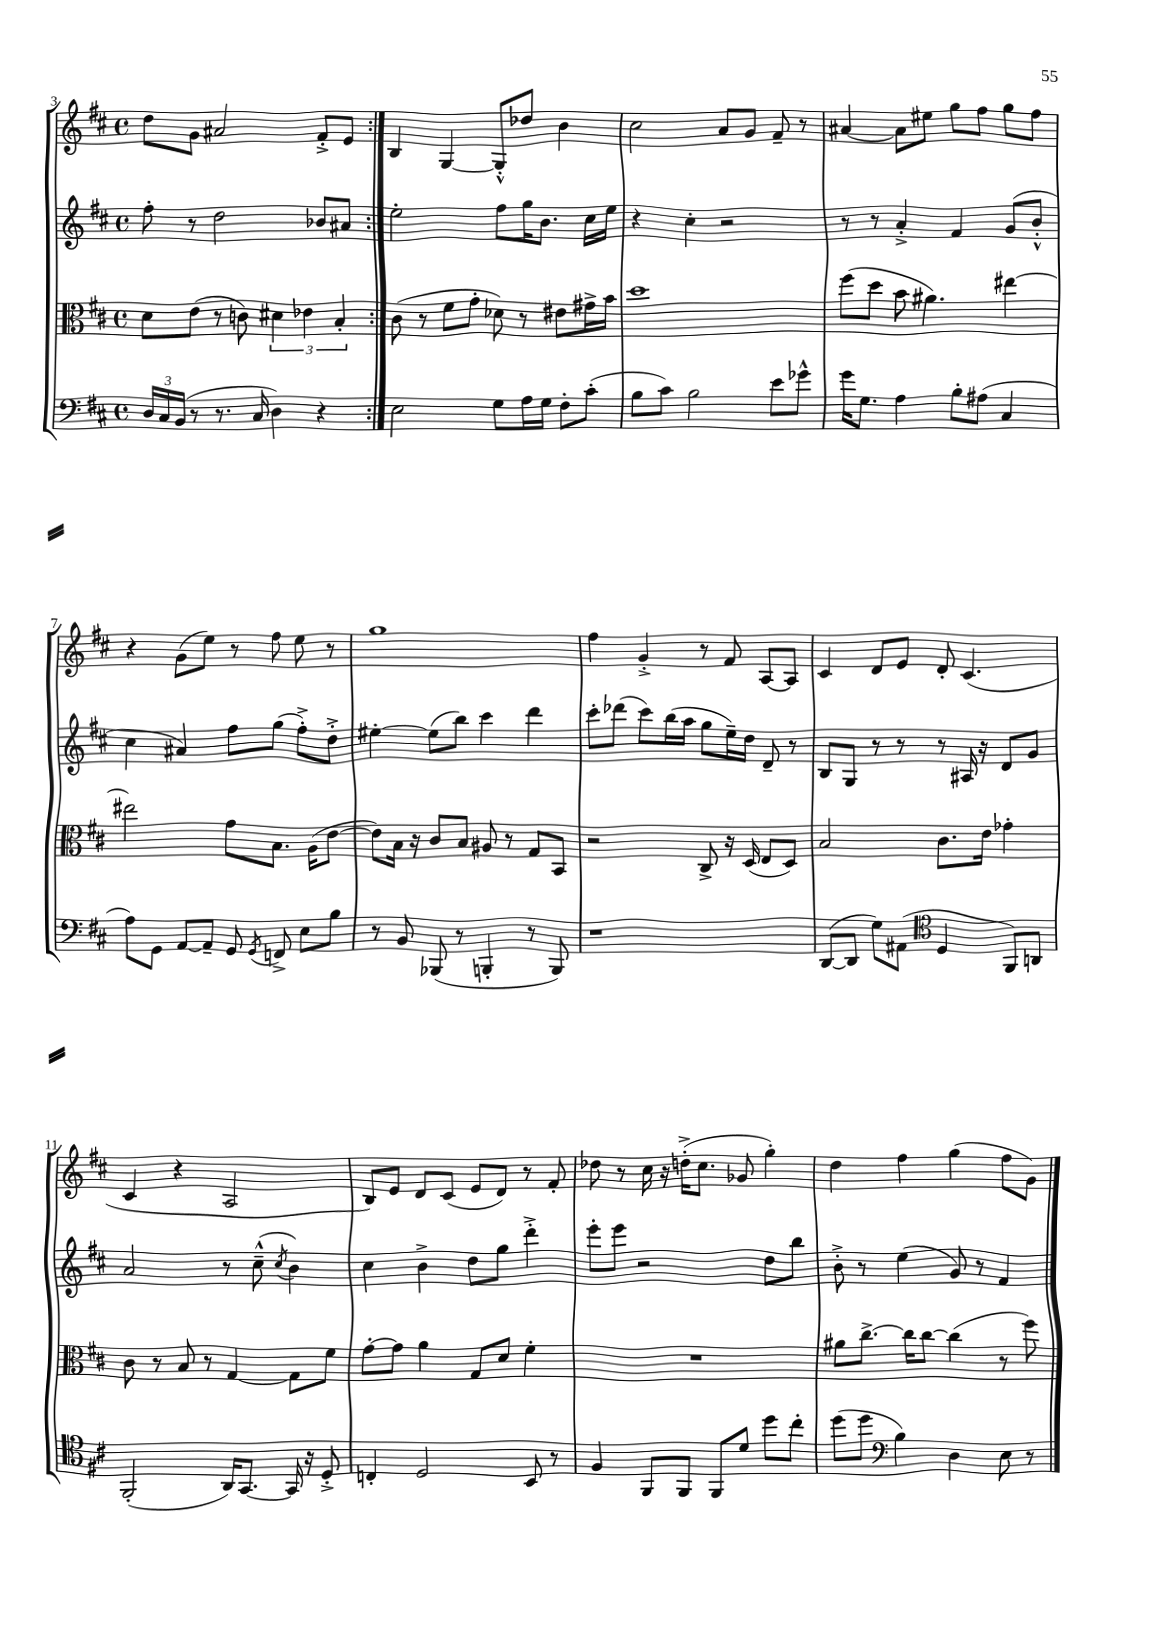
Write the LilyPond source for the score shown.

<<
\new StaffGroup <<
\new Staff = "s0" {
    \clef treble \key d \major \defaultTimeSignature \time 4/4
    \autoBeamOff \repeat volta 2 { d''8[ g'8] ais'2 fis'8[-.-> e'8] | }
    b4 g4~ g8[-.-^ des''8] b'4 |
    cis''2 a'8[ g'8] fis'8-- r8 |
    ais'4~ ais'8[ eis''8] g''8[ fis''8] g''8[ fis''8] |
    r4 g'8[( e''8]) r8 fis''8 e''8 r8 |
    g''1 |
    fis''4 g'4-.-> r8 fis'8 a8[~ a8] |
    cis'4 d'8[ e'8] d'8-. cis'4.( |
    cis'4 r4 a2 |
    b8[) e'8] d'8[ cis'8]( e'8[ d'8]) r8 fis'8-. |
    des''8 r8 cis''16 r16 d''16[-.->( cis''8.] ges'8 g''4-.) |
    d''4 fis''4 g''4( fis''8[ g'8]) \bar "|." |
}
\new Staff = "s1" {
    \clef treble \key d \major \defaultTimeSignature \time 4/4
    \autoBeamOff \repeat volta 2 { fis''8-. r8 d''2 bes'8[ ais'8] | }
    e''2-. fis''8[ g''16 b'8.] cis''16[ e''16] |
    r4 cis''4-. r2 |
    r8 r8 a'4-.-> fis'4 g'8[( b'8]-.-^ |
    cis''4 ais'4) fis''8[ g''8]( fis''8[-.->) d''8]-.-> |
    eis''4~-. eis''8[( b''8]) cis'''4 d'''4 |
    cis'''8[-. des'''8]( cis'''8[) b''16( a''16] g''8[ e''16--) d''16] d'8-- r8 |
    b8[ g8] r8 r8 r8 ais16 r16 d'8[ g'8] |
    a'2 r8 cis''8---^( \acciaccatura { cis''8 } b'4) |
    cis''4 b'4-> d''8[ g''8] d'''4-.-> |
    e'''8[-. e'''8] r2 d''8[ b''8] |
    b'8-.-> r8 e''4( g'8) r8 fis'4 \bar "|." |
}
\new Staff = "s2" {
    \clef alto \key d \major \defaultTimeSignature \time 4/4
    \autoBeamOff \repeat volta 2 { d'8[ e'8]( r8 c'8) \tuplet 3/2 { dis'4 ees'4 b4-. } | }
    cis'8( r8 fis'8[ g'8]-. des'8) r8 eis'8[ gis'16-> b'16] |
    d''1 |
    fis''8[( d''8] b'8 ais'4.) eis''4~ |
    eis''2 g'8[ b8.] a16[( e'8]~ |
    e'8[) b16] r16 cis'8[ b8] ais8 r8 g8[ b,8] |
    r2 cis8-> r16 d16( e8[ d8]) |
    b2 cis'8.[ e'16] ges'4-. |
    cis'8 r8 b8 r8 g4~ g8[ fis'8] |
    g'8[~-. g'8] a'4 g8[ d'8] fis'4-. |
    R1 |
    ais'8[ cis''8.]~-> cis''16[ cis''8]~ cis''4( r8 fis''8) \bar "|." |
}
\new Staff = "s3" {
    \clef bass \key d \major \defaultTimeSignature \time 4/4
    \autoBeamOff \repeat volta 2 { \tuplet 3/2 { d16[ cis16 b,16]( } r8 r8. cis16 d4) r4 | }
    e2 g8[ a16 g16] fis8[-. cis'8]-.( |
    b8[ cis'8]) b2 e'8[ ges'8]-^ |
    g'16[ g8.] a4 b8[-. ais8]( cis4 |
    a8[) g,8] a,8[~ a,8]-- g,8 \acciaccatura { g,8 } f,8-> e8[ b8] |
    r8 b,8 bes,,8( r8 b,,4-. r8 b,,8) |
    r1 |
    d,8[~( d,8] g8[) ais,8]( \clef tenor d4 fis,8[) a,8] |
    fis,2-.( a,16[) g,8.]~ g,16 r16 d8-.-> |
    c4-. d2 b,8 r8 |
    fis4 fis,8[ fis,8] fis,8[ d'8] d''8[ cis''8]-. |
    d''8[( d''8] \clef bass b4) d4 e8 r8 \bar "|." |
}
>>
>>
\layout { \context { \Score currentBarNumber = #3 } }
